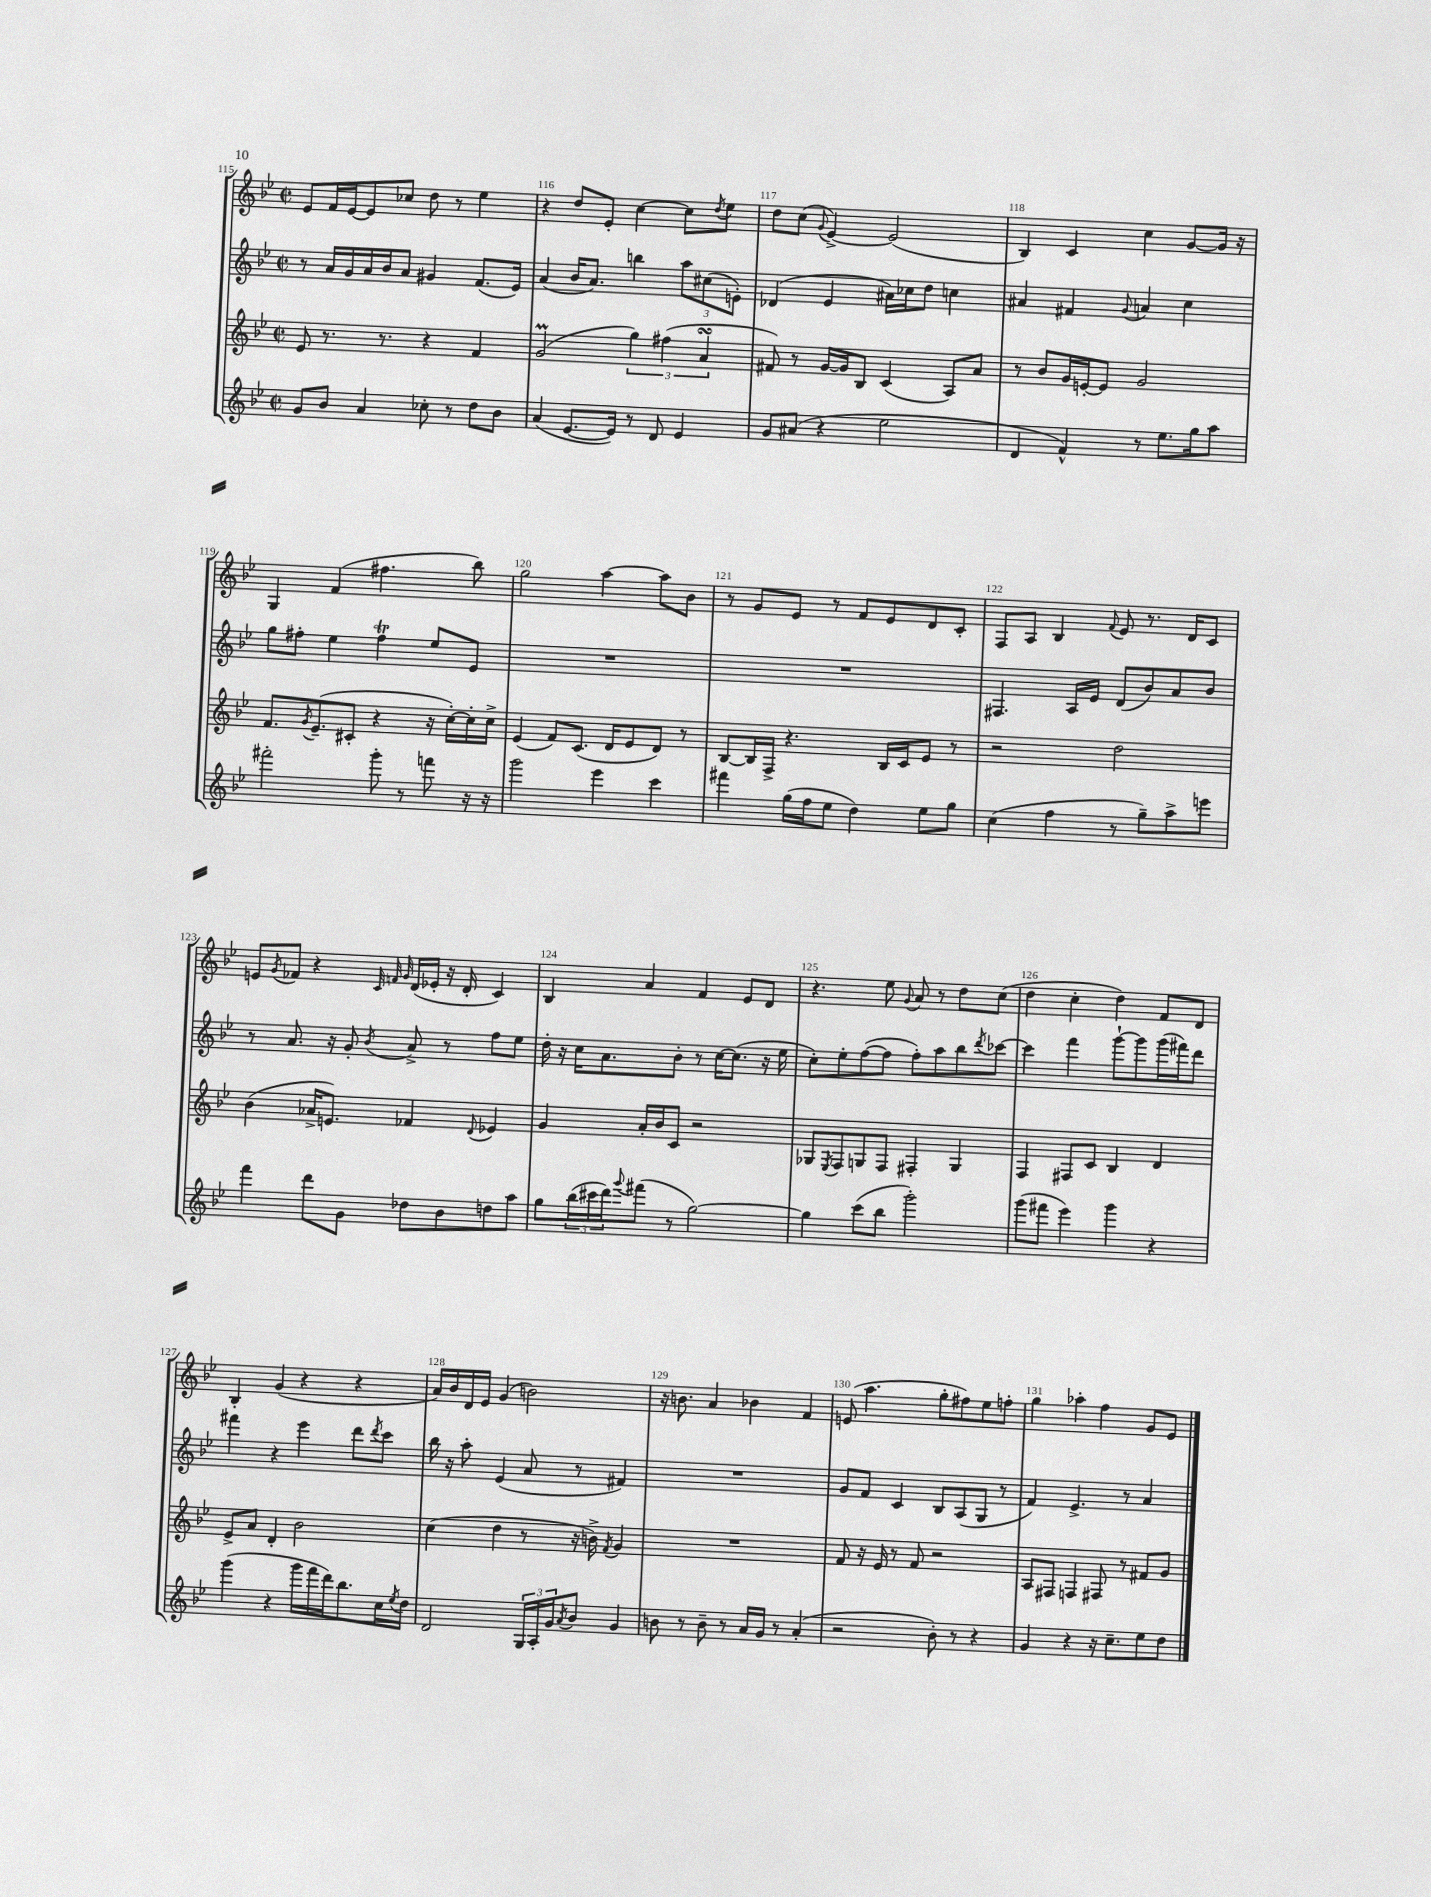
<<
\new StaffGroup <<
\new Staff = "s0" {
    \clef treble \key bes \major \defaultTimeSignature \time 2/2
    ees'8 f'16 ees'16~ ees'8 ces''8 d''8 r8 ees''4 |
    r4 d''8 ees'8-. c''4~ c''8 \acciaccatura { d''8 } ees''8 |
    d''8 c''8( \appoggiatura { g'8 } ees'4~->) ees'2( |
    bes4) c'4 c''4 g'8~ g'16 r16 |
    g4 f'4( fis''4. bes''8) |
    g''2 a''4~ a''8 bes'8 |
    r8 g'8 ees'8 r8 f'8 ees'8 d'8 c'8-. |
    f8 a8 bes4 \appoggiatura { f'8 } ees'8 r8. d'16 c'8 |
    e'8 \acciaccatura { g'8 } fes'8 r4 \grace { c'32 f'32 g'32 } d'16( ees'16-. r16 d'16-. c'4) |
    bes4 a'4 f'4 ees'8 d'8 |
    r4. ees''8 \appoggiatura { g'8 } a'8 r8 d''8 c''8( |
    d''4 c''4-. d''4) f'8 d'8 |
    bes4-. g'4( r4 r4 |
    a'16) bes'16 d'16 ees'16 g'4( b'2) |
    r16 b'8. a'4 bes'4 f'4 |
    e'8( a''4. g''8-. fis''8) ees''8 f''8-. |
    g''4 aes''4-. f''4 g'8 ees'8 \bar "|." |
}
\new Staff = "s1" {
    \clef treble \key bes \major \defaultTimeSignature \time 2/2
    r8 a'16 g'16 a'16 bes'16 a'8 gis'4 f'8.( ees'16) |
    a'4( bes'16 a'8.) b''4 \tuplet 3/2 { a''8 cis''8( e'8-.) } |
    des'4( ees'4 ais'16) ces''16 d''8 c''4 |
    ais'4 fis'4 \appoggiatura { g'8 } a'4 c''4 |
    g''8 fis''8-. ees''4 fis''4\trill ees''8 ees'8 |
    R1 |
    R1 |
    fis4. a16 ees'16 d'8( bes'8) a'8 bes'8 |
    r8 a'8. r16 g'8-. \acciaccatura { bes'8 } a'8-> r8 f''8 ees''8 |
    d''16-. r16 c''16 a'8. bes'8-. r8 c''16~ c''8.( r16 ees''16 |
    c''8-.) ees''8-. f''8~( f''8 f''8-.) a''8 bes''8 \acciaccatura { d'''8 } ces'''8~ |
    ces'''4 f'''4 g'''8~-! g'''8 g'''16( fis'''16) d'''8 |
    fis'''4 r4 ees'''4 d'''8 \acciaccatura { d'''8 } c'''8 |
    bes''16 r16 a''8-. ees'4( a'8 r8 fis'4) |
    R1 |
    g'8 f'8 c'4 bes8 a8( g8 r8 |
    f'4) ees'4.-> r8 a'4 \bar "|." |
}
\new Staff = "s2" {
    \clef treble \key bes \major \defaultTimeSignature \time 2/2
    ees'8 r8. r8. r4 f'4 |
    g'2\prall( \tuplet 3/2 { g''4) fis''4( a'4\turn } |
    fis'8) r8 g'16~ g'16 bes8 c'4( a8) a'8 |
    r8 bes'8 g'16 e'16~-. e'8 g'2 |
    f'8. \acciaccatura { g'8 } ees'8.--( cis'8-. r4 r16 c''16~-.) c''16-. c''16-> |
    ees'4( f'8) c'8.( d'16 ees'8 d'8) r8 |
    bes8~ bes16 f16-> r4. bes16 c'16 ees'8 r8 |
    r2 d''2 |
    bes'4( aes'16-> e'8.) fes'4 \appoggiatura { d'8 } ees'4 |
    g'4 a'16-. bes'16 c'8 r2 |
    ges8 \acciaccatura { ees8 } f8 g8 f8 fis4-. g4 |
    f4 fis8 c'8 bes4 d'4 |
    ees'8-> a'8 d'4-. bes'2 |
    c''4( d''4 r8 r16 b'16->) \acciaccatura { f'8 } g'4 |
    R1 |
    f'8 r16 ees'16 r8 f'8 r2 |
    a8 fis8 f4 fis8 r8 fis'8 g'8 \bar "|." |
}
\new Staff = "s3" {
    \clef treble \key bes \major \defaultTimeSignature \time 2/2
    g'8 bes'8 a'4 ces''8-. r8 d''8 bes'8 |
    a'4( ees'8.~ ees'16) r8 d'8 ees'4 |
    g'8 ais'8( r4 ees''2 |
    d'4 f'4-^) r8 ees''8. g''16 a''8 |
    fis'''2-. g'''8-. r8 f'''8 r16 r16 |
    g'''2 ees'''4 c'''4 |
    fis'''4 g''16( f''16 ees''8 d''4) ees''8 g''8 |
    c''4( f''4 r8 g''8--) a''8-> e'''8 |
    f'''4 d'''8 g'8 des''8 bes'8 d''8 a''8 |
    g''8 \tuplet 3/2 { bes''16( cis'''16 d'''16) } \appoggiatura { g'''8 } fis'''8( r8 g''2~) |
    g''4 c'''8( bes''8 g'''2-.) |
    g'''8( fis'''8 ees'''4) g'''4 r4 |
    g'''4( r4 g'''16 f'''16 d'''16) bes''8. c''16 \acciaccatura { ees''8 } d''16 |
    d'2 \tuplet 3/2 { g16 a16-. g'16 } \acciaccatura { a'8 } bes'8 g'4 |
    b'8 r8 b'8-- r8 a'16 g'16 r8 a'4-.( |
    r2 bes'8-.) r8 r4 |
    g'4 r4 r16 c''8.-- ees''8 d''8 \bar "|." |
}
>>
>>
\layout { \context { \Score currentBarNumber = #115 \override BarNumber.break-visibility = ##(#f #t #t) barNumberVisibility = #all-bar-numbers-visible } }
